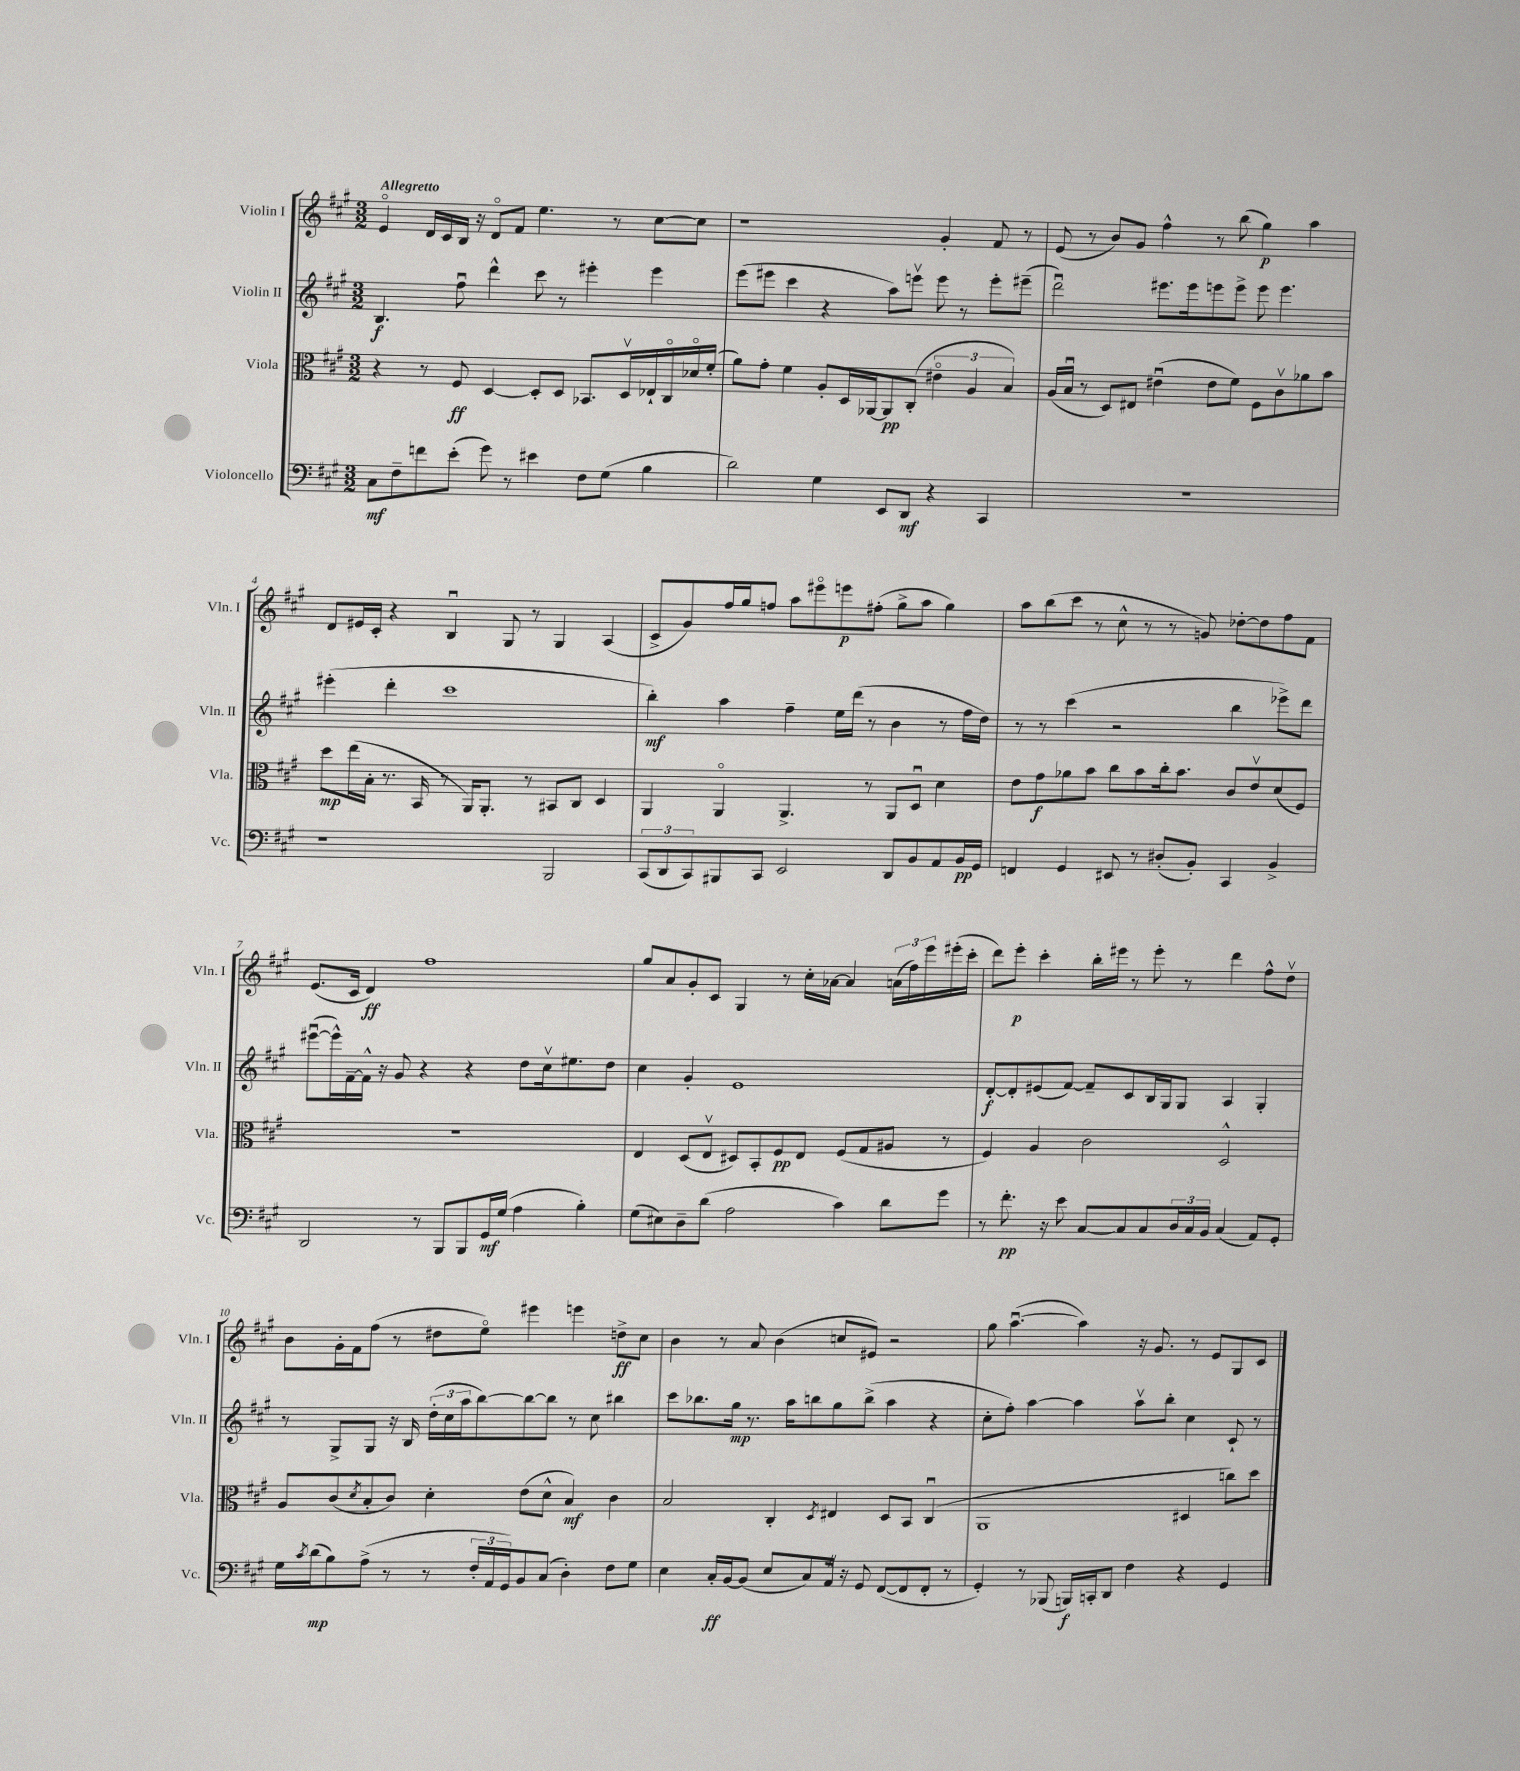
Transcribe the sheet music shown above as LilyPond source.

<<
\new StaffGroup <<
\new Staff = "s0" \with { instrumentName = "Violin I" shortInstrumentName = "Vln. I" } {
    \clef treble \key a \major \numericTimeSignature \time 3/2 \tempo "Allegretto"
    e'4\flageolet d'16 cis'16 b16 r16 d'8\flageolet fis'8 e''4. r8 cis''8~ cis''8 |
    r1 gis'4-. fis'8 r8 |
    e'8( r8 b'8) gis'8 fis''4-^ r8 b''8( gis''4\p) a''4 |
    d'8 eis'16 cis'16-. r4 b4\downbow gis8 r8 gis4 a4( |
    cis'8-> gis'8) fis''16 gis''16 f''8 a''8 eis'''8\flageolet e'''8\p fis''8-.( gis''8-> a''8 gis''4) |
    a''8 b''8( cis'''8 r8 cis''8-^ r8 r8 g'8) des''8~-. des''8 fis''8 fis'8 |
    e'8.( cis'16 d'4\ff) fis''1 |
    gis''8 a'8 gis'8-. cis'8 gis4 r8 cis''16-. aes'16~ aes'4 \tuplet 3/2 { a'16( fis''16) e'''16 } eis'''16-.( cis'''16-. |
    d'''8) e'''8-.\p cis'''4-. b''16-. eis'''16 r8 eis'''8-. r8 d'''4 fis''8-^ d''8\upbow |
    b'8 gis'16-. fis'16 fis''8( r8 dis''8 e''8\flageolet) eis'''4 e'''4 d''8->\ff cis''8 |
    b'4 r8 a'8 b'4( c''8 eis'8) r2 |
    gis''8 a''4.~\downbow( a''4) r16 gis'8. r8 e'8 gis8 cis'8 \bar "|." |
}
\new Staff = "s1" \with { instrumentName = "Violin II" shortInstrumentName = "Vln. II" } {
    \clef treble \key a \major \numericTimeSignature \time 3/2
    b4.\f fis''8\downbow d'''4-^ cis'''8 r8 eis'''4-. eis'''4 |
    e'''8( eis'''8 cis'''4 r4 a''8) e'''8\upbow e'''8 r8 e'''8-. eis'''8--( |
    d'''2\downbow) eis'''8. eis'''16 e'''8 e'''8-> e'''8 e'''4. |
    eis'''4-.( d'''4-. cis'''1 |
    b''4-.\mf) a''4 fis''4-- e''16 d'''16( r8 b'4 r8 fis''16 d''16) |
    r8 r8 cis'''4( r2 b''4 ees'''8->) d'''8 |
    eis'''8~\downbow( eis'''16-^) fis'16~-- fis'16-^ r16 gis'8 r4 r4 d''8 cis''16\upbow eis''8. d''8 |
    cis''4 gis'4-. e'1 |
    d'8~-.\f d'8-. eis'8( fis'8~) fis'8-- cis'8 b16 gis16 gis8 a4 gis4-. |
    r8 gis8-> gis8 r16 b16 \tuplet 3/2 { d''16-.( cis''16 a''16 } b''8~) b''8~ b''8 r8 cis''8 bis''4 |
    cis'''8 bes''8. gis''16\mp r8. a''16 b''8 gis''8 b''8->( a''4 r4 |
    cis''8-. fis''8-.) a''4~ a''4 a''8\upbow b''8-. cis''4 cis'8-! r8 \bar "|." |
}
\new Staff = "s2" \with { instrumentName = "Viola" shortInstrumentName = "Vla." } {
    \clef alto \key a \major \numericTimeSignature \time 3/2
    r4 r8 fis8\ff d4~ d8-. d8 bes,8. d16\upbow ees16-! cis16\flageolet des'16\flageolet fis'16-.( |
    a'8) gis'8-. fis'4 a8-. d16 aes,16~ aes,8\pp cis8-.( \tuplet 3/2 { eis'4\flageolet a4 b4) } |
    a16( b16\downbow r8 d8) eis8 eis'4\downbow( eis'8 fis'8) fis8 cis'8\upbow aes'8 b'8 |
    d''8\mp e''16( b16-. r8. b,16 r8 a,16) a,8.-. r8 bis,8 cis8 d4 |
    a,4 a,4\flageolet a,4.-> r8 a,8 d8\downbow d'4 |
    e'8 gis'8\f aes'8 b'8 cis''8 b'8 cis''16-. b'8. cis'8 e'8\upbow d'8( fis8) |
    R1. |
    e4 d8( e8\upbow dis8) b,8-. fis8\pp e8 fis8( gis8 ais8 r8 |
    fis4) a4 cis'2 d2-^ |
    a8 cis'8( \acciaccatura { d'8 } b8-. cis'8) d'4-. e'8( d'8-^ b4\mf) cis'4 |
    b2 cis4-. \acciaccatura { d8 } eis4 d8 b,8 cis4\downbow( |
    a,1 dis4 c''8) d''8 \bar "|." |
}
\new Staff = "s3" \with { instrumentName = "Violoncello" shortInstrumentName = "Vc." } {
    \clef bass \key a \major \numericTimeSignature \time 3/2
    cis8\mf fis8-- f'8 e'8-.( gis'8) r8 eis'4 fis8 gis8( b4 |
    d'2) gis4 e,8 d,8\mf r4 cis,4 |
    R1. |
    r1 b,,2 |
    \tuplet 3/2 { cis,8( d,8 cis,8) } bis,,8 cis,8 e,2 d,8 b,8 a,8 b,16\pp gis,16 |
    f,4 gis,4 eis,8 r8 dis8-.( b,8-.) cis,4 b,4-> |
    d,2 r8 b,,8 b,,8 gis,16\mf gis16( a4 b4-.) |
    gis8( eis8) d8-- d'8( a2 cis'4) d'8 gis'8 |
    r8 fis'8.-.\pp r16 e'8 cis8~ cis8 cis8 \tuplet 3/2 { d16 cis16 b,16 } cis4( a,8) gis,8-. |
    gis16 \acciaccatura { cis'8 } d'16\mp( b8) a8->( r8 r8 \tuplet 3/2 { fis16-. a,16 gis,16) } b,8 cis8( d4-.) fis8 gis8 |
    e4 cis16-.\ff b,16~ b,8( e8 cis8) a,16 \once \override BreathingSign.text = \markup { \musicglyph "scripts.caesura.straight" } \breathe r16 gis,8 fis,8~( fis,8 fis,8-. r8 |
    gis,4-.) r8 bes,,8( b,,16\f) c,16-. d,8 fis4 r4 gis,4 \bar "|." |
}
>>
>>
